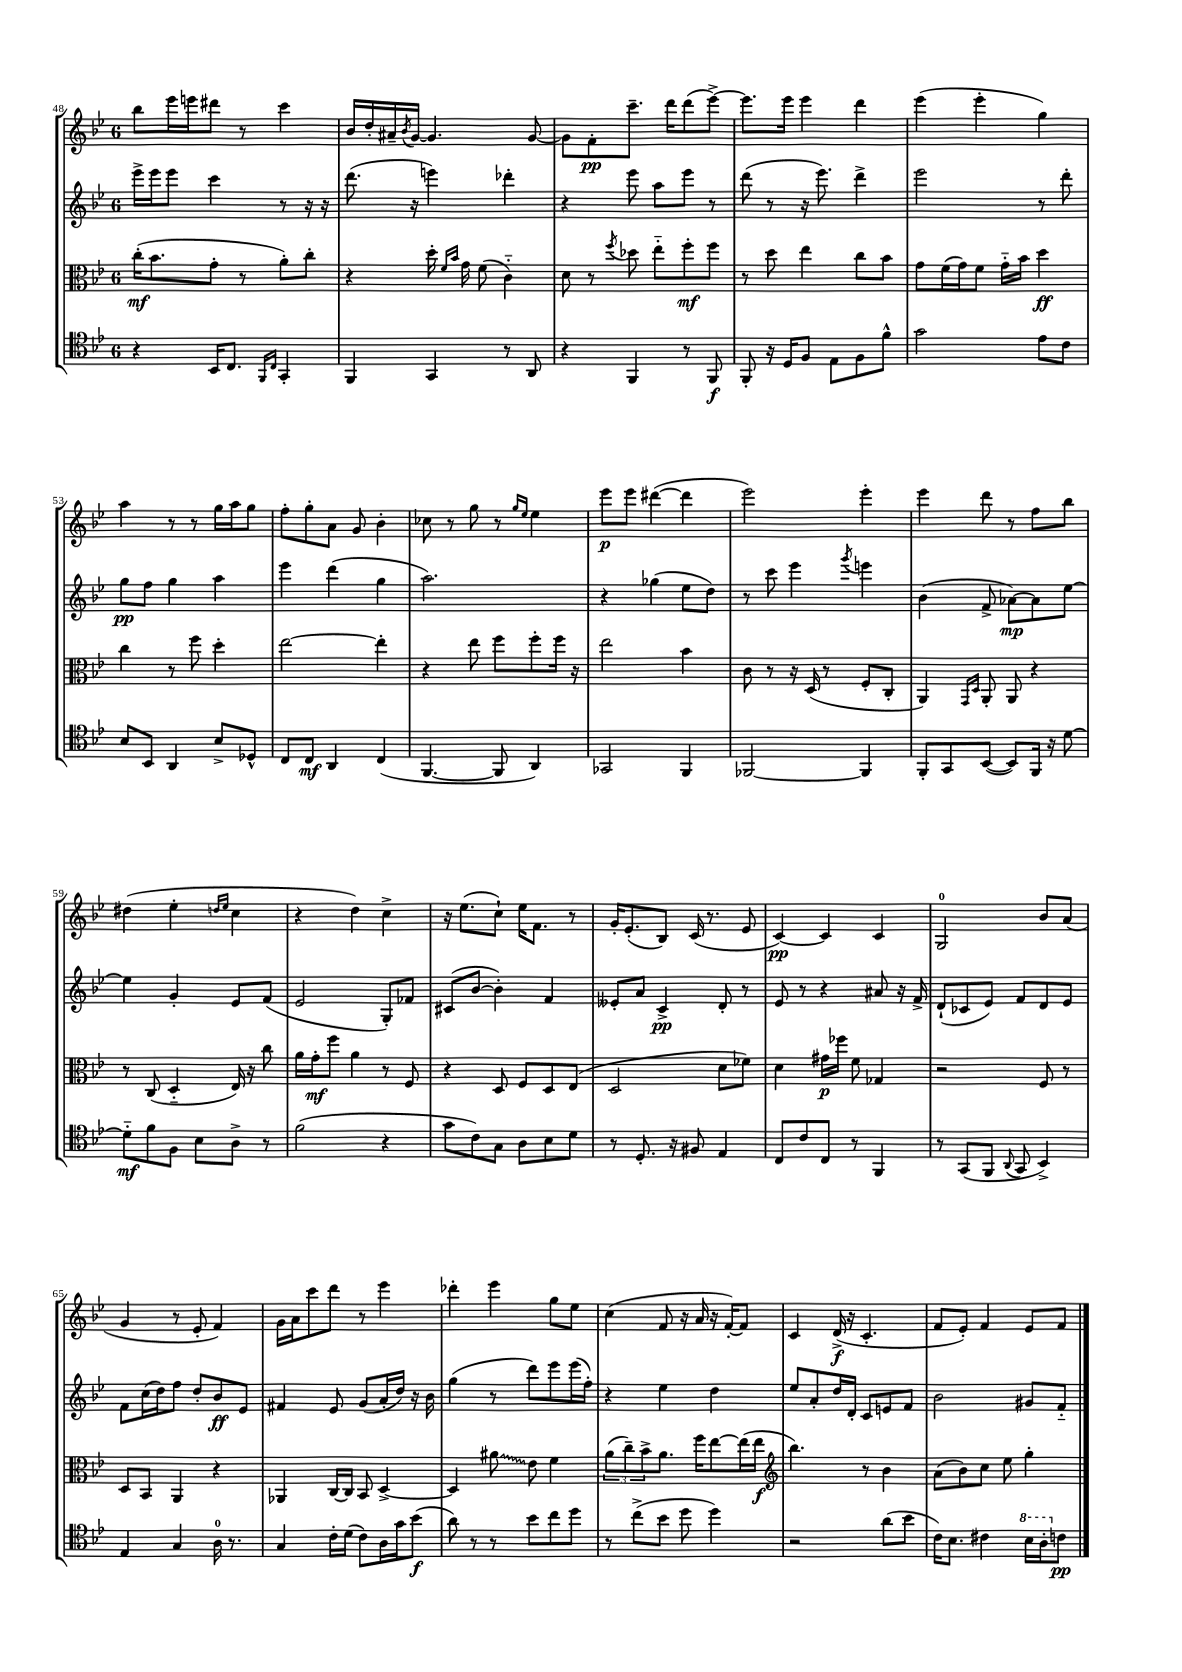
<<
\new StaffGroup <<
\new Staff = "s0" {
    \clef treble \key bes \major \once \override Staff.TimeSignature.style = #'single-digit \time 6/8
    bes''8 ees'''16 e'''16 dis'''8 r8 c'''4 |
    bes'16 d''16-. ais'16-- \acciaccatura { bes'8 } g'16~ g'4. g'8~ |
    g'8 f'8-.\pp c'''8.-- d'''16 d'''8( ees'''8~->) |
    ees'''8. ees'''16 ees'''4 d'''4 |
    ees'''4( ees'''4-. g''4) |
    a''4 r8 r8 g''16 a''16 g''8 |
    f''8-. g''8-. a'8 g'8 bes'4-. |
    ces''8 r8 g''8 r8 \grace { g''16 ees''16 } ees''4 |
    ees'''8\p ees'''8 dis'''4~( dis'''4 |
    ees'''2) ees'''4-. |
    ees'''4 d'''8 r8 f''8 bes''8 |
    dis''4( ees''4-. \grace { d''16 ees''16 } c''4 |
    r4 d''4) c''4-> |
    r16 ees''8.( c''8-!) ees''16 f'8. r8 |
    g'16-. ees'8.-.( bes8) c'16( r8. ees'8 |
    c'4~\pp) c'4 c'4 |
    g2-0 bes'8 a'8( |
    g'4 r8 ees'8-. f'4) |
    g'16 a'16 c'''8 d'''8 r8 ees'''4 |
    des'''4-. ees'''4 g''8 ees''8 |
    c''4( f'8 r16 a'16 r16 f'16~-.) f'8 |
    c'4 d'16->\f( r16 c'4.-. |
    f'8 ees'8-.) f'4 ees'8 f'8 \bar "|." |
}
\new Staff = "s1" {
    \clef treble \key bes \major \once \override Staff.TimeSignature.style = #'single-digit \time 6/8
    ees'''16-> ees'''16 ees'''8 c'''4 r8 r16 r16 |
    d'''8.( r16 e'''4) des'''4-. |
    r4 ees'''8 a''8 ees'''8 r8 |
    d'''8( r8 r16 ees'''8.) d'''4-> |
    ees'''2 r8 d'''8-. |
    g''8\pp f''8 g''4 a''4 |
    ees'''4 d'''4( g''4 |
    a''2.) |
    r4 ges''4( ees''8 d''8) |
    r8 c'''8 ees'''4 \acciaccatura { g'''8 } e'''4 |
    bes'4( f'8-> aes'8~\mp) aes'8 ees''8~ |
    ees''4 g'4-. ees'8 f'8( |
    ees'2 g8-.) fes'8 |
    cis'8( bes'8~ bes'4-.) f'4 |
    eeses'8-. a'8 c'4->\pp d'8-. r8 |
    ees'8 r8 r4 ais'8 r16 f'16-> |
    d'8-!( ces'8 ees'8) f'8 d'8 ees'8 |
    f'8 c''16( d''16) f''8 d''8-. bes'8\ff ees'8 |
    fis'4 ees'8 g'8( a'16-. d''16) r16 bes'16 |
    g''4( r8 d'''8) ees'''8 ees'''16( f''16-.) |
    r4 ees''4 d''4 |
    ees''8 a'8-. d''16 d'16-. c'8 e'8 f'8 |
    bes'2 gis'8 f'8-_ \bar "|." |
}
\new Staff = "s2" {
    \clef alto \key bes \major \once \override Staff.TimeSignature.style = #'single-digit \time 6/8
    c''16-.\mf( bes'8. g'8-. r8 a'8-.) c''8-. |
    r4 d''16-. \grace { f'16 bes'16 } g'16 f'8( c'4-_) |
    d'8 r8 \acciaccatura { f''8 } des''8 ees''8-_ f''8-.\mf f''8 |
    r8 d''8 ees''4 c''8 bes'8 |
    g'8 f'16( g'16) f'8 g'16-_ bes'16 d''4\ff |
    c''4 r8 f''8 d''4-. |
    ees''2~ ees''4-. |
    r4 ees''8 f''8 f''8-. f''16 r16 |
    ees''2 bes'4 |
    c'8 r8 r16 d16( r8 f8-. c8-. |
    a,4) \grace { g,16 d16 } a,8-. a,8 r4 |
    r8 c8( d4-_ ees16) r16 c''8 |
    a'16 g'16-.\mf f''8 a'4 r8 f8 |
    r4 d8 f8 d8 ees8( |
    d2 d'8 fes'8) |
    d'4 gis'16\p fes''16 f'8 ges4 |
    r2 f8 r8 |
    d8 bes,8 a,4 r4 |
    aes,4 c16~ c16 bes,8 d4~-> |
    d4 \once \override Glissando.style = #'zigzag ais'8\glissando ees'8 f'4 |
    \tuplet 3/2 { a'8( c''8--) bes'8-> } a'8. f''16 ees''8~ ees''16( ees''16\f |
    \clef treble bes''4.) r8 bes'4 |
    a'8( bes'8) c''8 ees''8 g''4-. \bar "|." |
}
\new Staff = "s3" {
    \clef tenor \key bes \major \once \override Staff.TimeSignature.style = #'single-digit \time 6/8
    r4 bes,16 c8. \grace { f,16 c16 } g,4-. |
    f,4 g,4 r8 a,8 |
    r4 f,4 r8 f,8\f |
    f,8-. r16 d16 f8 ees8 f8 f'8-^ |
    g'2 ees'8 c'8 |
    bes8 bes,8 a,4 bes8-> des8-^ |
    c8 c8\mf a,4 c4( |
    f,4.~ f,8 a,4) |
    ges,2 f,4 |
    fes,2~ fes,4 |
    f,8-. g,8 bes,8~( bes,8) f,16 r16 d'8~ |
    d'8-_\mf f'8 f8 bes8 a8-> r8 |
    f'2( r4 |
    g'8 c'8) g8 a8 bes8 d'8 |
    r8 d8.-. r16 fis8 ees4 |
    c8 c'8 c8 r8 f,4 |
    r8 g,8( f,8 \appoggiatura { a,8 } g,8 bes,4->) |
    ees4 g4 a16-0 r8. |
    g4 c'16-. d'16( c'8) a16 g'16 bes'8\f( |
    a'8) r8 r8 bes'8 c''8 d''8 |
    r8 c''8->( bes'8 d''8 d''4) |
    r2 a'8( bes'8 |
    c'16) bes8. cis'4 \ottava #1 bes'16 a'16-. \ottava #0 c'8\pp \bar "|." |
}
>>
>>
\layout { \context { \Score currentBarNumber = #48 } }
